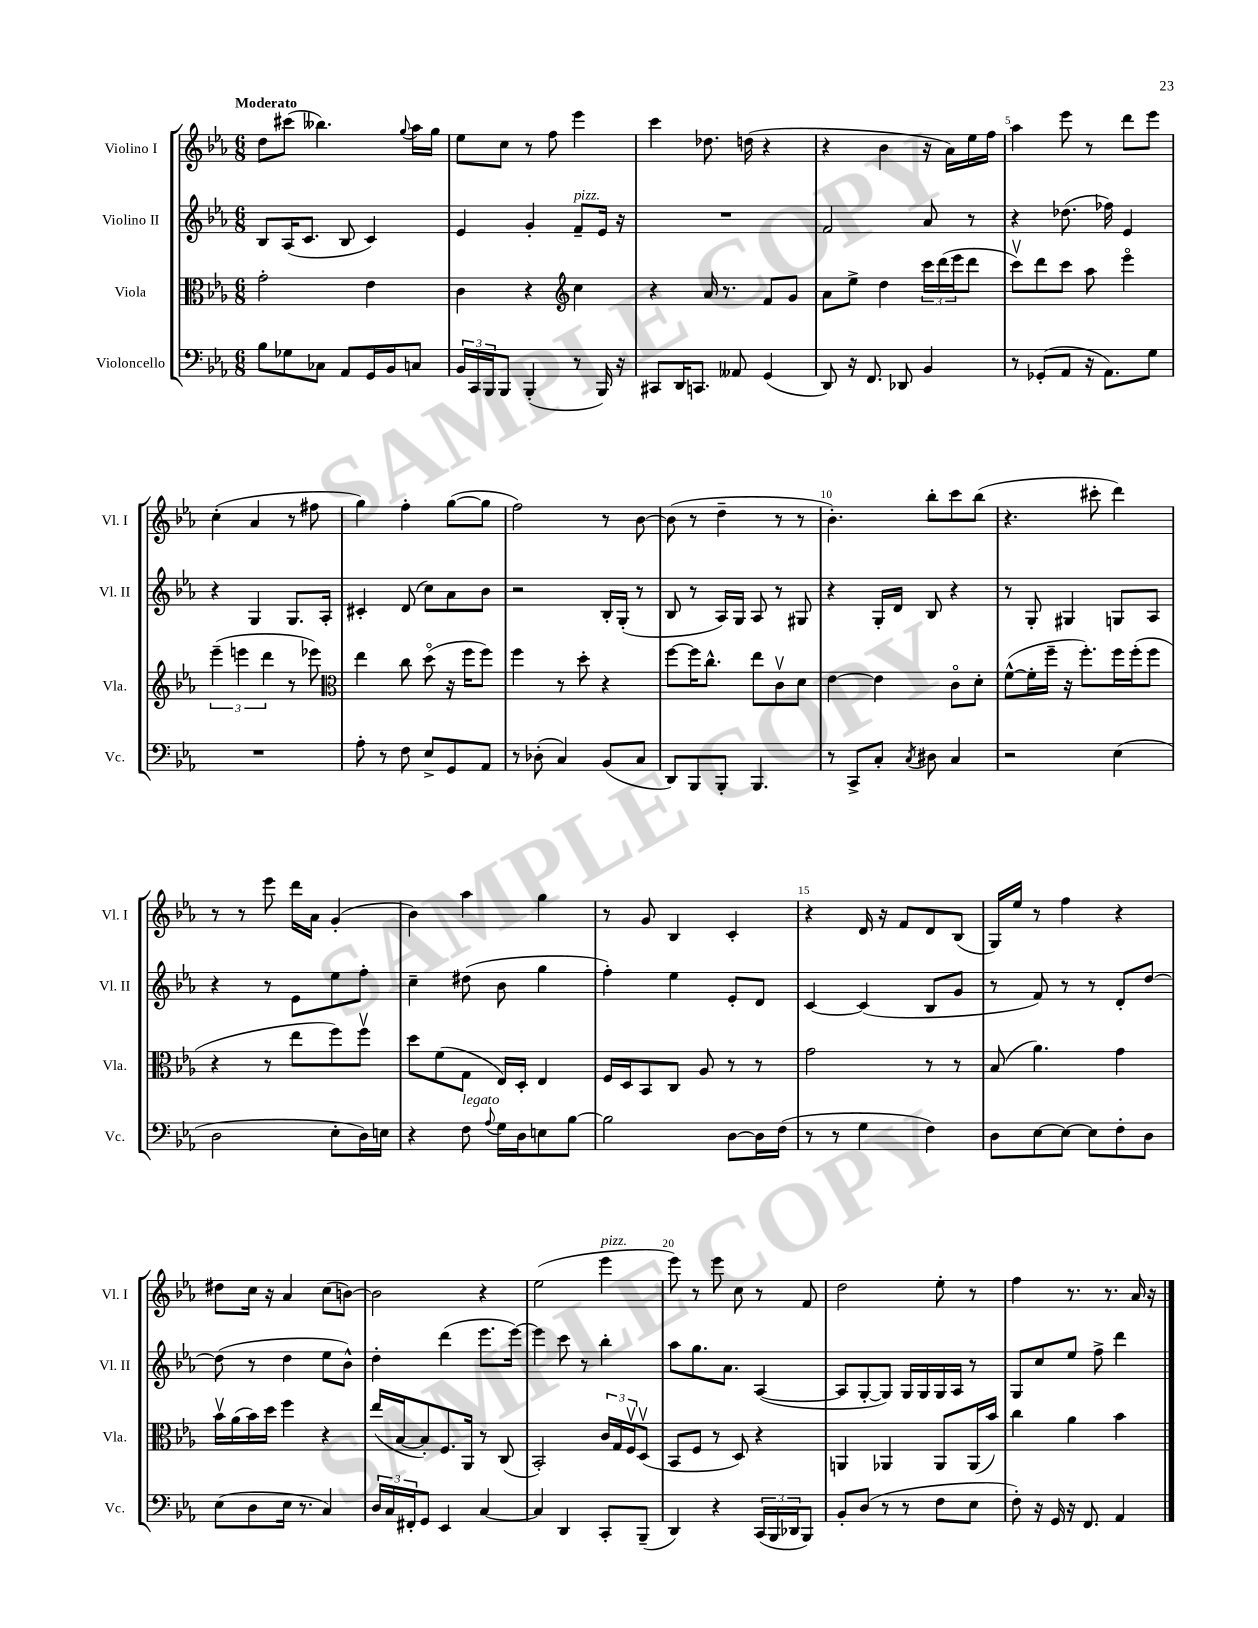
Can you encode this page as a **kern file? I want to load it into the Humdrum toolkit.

**kern	**kern	**kern	**kern
*staff4	*staff3	*staff2	*staff1
*clefF4	*clefC3	*clefG2	*clefG2
*k[b-e-a-]	*k[b-e-a-]	*k[b-e-a-]	*k[b-e-a-]
*M6/8	*M6/8	*M6/8	*M6/8
8B-\L	2g'\	8B-/L	8dd\L
8G-\	.	(16A-/K	(8ccc#\J
.	.	8.c/J	.
8C-\J	.	.	4.bb--\)
8AA-/L	.	8B-/	.
16GG/L	4e-\	4c/)	.
16BB-/J	.	.	.
.	.	.	8qqgg/
8C/J	.	.	16aa-\LL
.	.	.	16gg\JJ
=	=	=	=
24BB-/LL	4c\	4e-/	8ee-\L
24CC/	.	.	.
24BBB-/J	.	.	.
8BBB-/J	.	.	8cc\J
(4BBB-'/	4r	4g'/	8r
.	.	.	8ff\
*	*clefG2	*	*
8r	4cc\	8f~/L	4eee-\
16BBB-/)	.	16e-/Jk	.
16r	.	16r	.
=	=	=	=
8CC#/L	4r	2.r	4ccc\
16DD/K	.	.	.
8.CC/J	.	.	.
.	16a-/	.	8.dd-\
.	8.r	.	.
8AA--/	.	.	.
.	.	.	(16dd\
(4GG/	8f/L	.	4r
.	8g/J	.	.
=	=	=	=
8DD/)	8a-\L	2f/	4r
16r	8ee-^\J	.	.
8.FF/	.	.	.
.	4dd\	.	4b-\
8DD-/	.	.	.
4BB-/	24ccc\LL	8a-/	16r
.	(24ddd\	.	.
.	.	.	16a-\LL)
.	24eee-\J	.	.
.	8ddd\J	8r	16ee-\
.	.	.	16ff\JJ
=	=	=	=
8r	8cccv\L)	4r	4aa-\
(8GG-'/L	8ddd\	.	.
8AA-/J	8ccc\J	(8.dd-\	8eee-\
16r	8aa-\	.	8r
8.AA-\L)	.	16ff-\)	.
.	4eee-o\	4e-/	8ddd\L
8G\J	.	.	8eee-\J
=	=	=	=
2.r	(6eee-~\	4r	(4cc'\
.	6eee\	.	.
.	.	4G/	4a-/
.	6ddd\	.	.
.	8r	8.G/L	8r
.	8eee-\)	.	8ff#\
.	.	16A-'/Jk	.
=	=	=	=
*	*clefC3	*	*
8A-'\	4ee-\	4c#'/	4gg\)
8r	.	.	.
8F\	8cc\	(8d/	4ff'\
8E-^/L	(8ddo\	8cc\L)	.
8GG/	16r	8a-\	([8gg\L
.	16ff\LK	.	.
8AA-/J	8ff\J)	8b-\J	8gg\]J
=	=	=	=
8r	4ff\	2r	2ff\)
(8D-'\	.	.	.
4C/)	8r	.	.
.	8dd'\	.	.
(8BB-/L	4r	16B-'/LL	8r
.	.	(16G'/JJ	.
8C/J	.	8r	[8b-\
=	=	=	=
8DD/L)	[8ff\L	8B-/	(8b-\]
8BBB-/	16ff\]K	8r	8r
.	8.cc^^\J	.	.
8BBB-'/J	.	16A-/LL)	4dd~\
.	.	16G/JJ	.
4.BBB-/	8ee-\L	8A-/	.
.	8cv\	8r	8r
.	8d\J	8G#/	8r
=	=	=	=
8r	[4e-\	4r	4.b-'\)
8CC^/L	.	.	.
8C'/J	4e-\]	16G'/LL	.
.	.	16d/JJ	.
8qC/	.	.	.
8D#\	.	8B-/	8bb-'\L
4C/	8co\L	4r	8ccc\
.	8d'\J	.	(8bb-\J
=	=	=	=
2r	([8f^^\L	8r	4.r
.	16f'\]L	8G'/	.
.	16ff~\JJ	.	.
.	16r	4G#/	.
.	8.ff'\L)	.	.
.	.	.	8ccc#'\
(4E-\	16ff\L	8G/L	4ddd\)
.	(16ff'\J	.	.
.	8ff\J	8A-/J	.
=	=	=	=
2D\	4r	4r	8r
.	.	.	8r
.	8r	8r	8eee-\
.	8ee-\L	8e-\L	16ddd\LL
.	.	.	16a-\JJ
8E-'\L	8ff\)	8ee-\	(4g'/
16D\L)	8ffv\J	8ff'\J	.
16E\JJ	.	.	.
=	=	=	=
4r	8dd\L	4cc~\	4b-\)
.	(8f\	.	.
8F\	8G\J	(8dd#\	4aa-\
8qqA-/	.	.	.
16G\LL	16E-/LL)	8b-\	.
16D\J	16D'/JJ	.	.
8E\	4E-/	4gg\	4gg\
[8B-\J	.	.	.
=	=	=	=
2B-\]	16F/LL	4ff'\)	8r
.	16D/J	.	.
.	8BB-/	.	8g/
.	8C/J	4ee-\	4B-/
.	8A-/	.	.
[8D\L	8r	8e-'/L	4c'/
16D\]L	8r	8d/J	.
(16F\JJ	.	.	.
=	=	=	=
8r	2g\	[4c/	4r
8r	.	.	.
4G\	.	(4c/]	16d/
.	.	.	16r
.	.	.	8f/L
4F\)	8r	8B-/L	8d/
.	8r	8g/J	(8B-/J
=	=	=	=
8D\L	(8B-/	8r	16G/LL)
.	.	.	16ee-/JJ
[8E-\	4.a-\)	8f/)	8r
8E-\_J	.	8r	4ff\
8E-\]L	.	8r	.
8F'\	4g\	8d'/L	4r
8D\J	.	[8dd/J	.
=	=	=	=
(8E-\L	16b-v\LL	(8dd\]	8dd#\L
.	(16a-\	.	.
8D\	16b-\)	8r	16cc\Jk
.	16dd\JJ	.	16r
16E-\Jk	4ff\	4dd\	4a-/
8.r	.	.	.
4C/)	4r	8ee-\L	(8cc\L
.	.	8b-^^\J)	[8b\J)
=	=	=	=
24D/LL	(16ee-/LL	4dd'\	2b\]
24C/	.	.	.
.	[16B-/J	.	.
24FF#'/J	.	.	.
8GG/J	8B-'/])	.	.
4EE-/	8.F/	(4ddd\	.
.	16AA-/Jk	.	.
[4C/	8r	8.eee-\L	4r
.	(8C/	.	.
.	.	[16eee-\Jk)	.
=	=	=	=
4C/]	2BB-'/)	4eee-\]	(2ee-\
4DD/	.	8ccc\	.
.	.	8r	.
8CC'/L	24c/LL	4bb-'\	4eee-\
.	24G/	.	.
.	24Fv/J	.	.
(8BBB-~/J	(8Dv/J	.	.
=	=	=	=
4DD/)	8BB-/L	8aa-\L	8eee-\)
.	8F/J	8.gg\	8r
4r	8r	.	8eee-\
.	.	8.a-\J	.
.	8D/)	.	8cc\
(24CC/LL	4r	([4A-/	8r
24BBB-/	.	.	.
24DD-/J	.	.	.
8BBB-/J)	.	.	8f/
=	=	=	=
8BB-'/L	4AA/	8A-/]L	2dd\
(8D/J	.	[8G'/	.
8r	4AA-/	8G/]J)	.
8r	.	16G/LL	.
.	.	16G/	.
8F\L	8AA-/L	16G/	8ee-'\
.	.	16A-/JJ	.
8E-\J	(16AA-/L	8r	8r
.	16b-/JJ)	.	.
=	=	=	=
8F'\)	4cc\	8G/L	4ff\
16r	.	8cc/	.
16GG/	.	.	.
16r	4a-\	8ee-/J	8.r
8.FF/	.	.	.
.	.	8ff^\	.
.	.	.	8.r
4AA-/	4b-\	4ddd\	.
.	.	.	16a-/
.	.	.	16r
==	==	==	==
*-	*-	*-	*-
